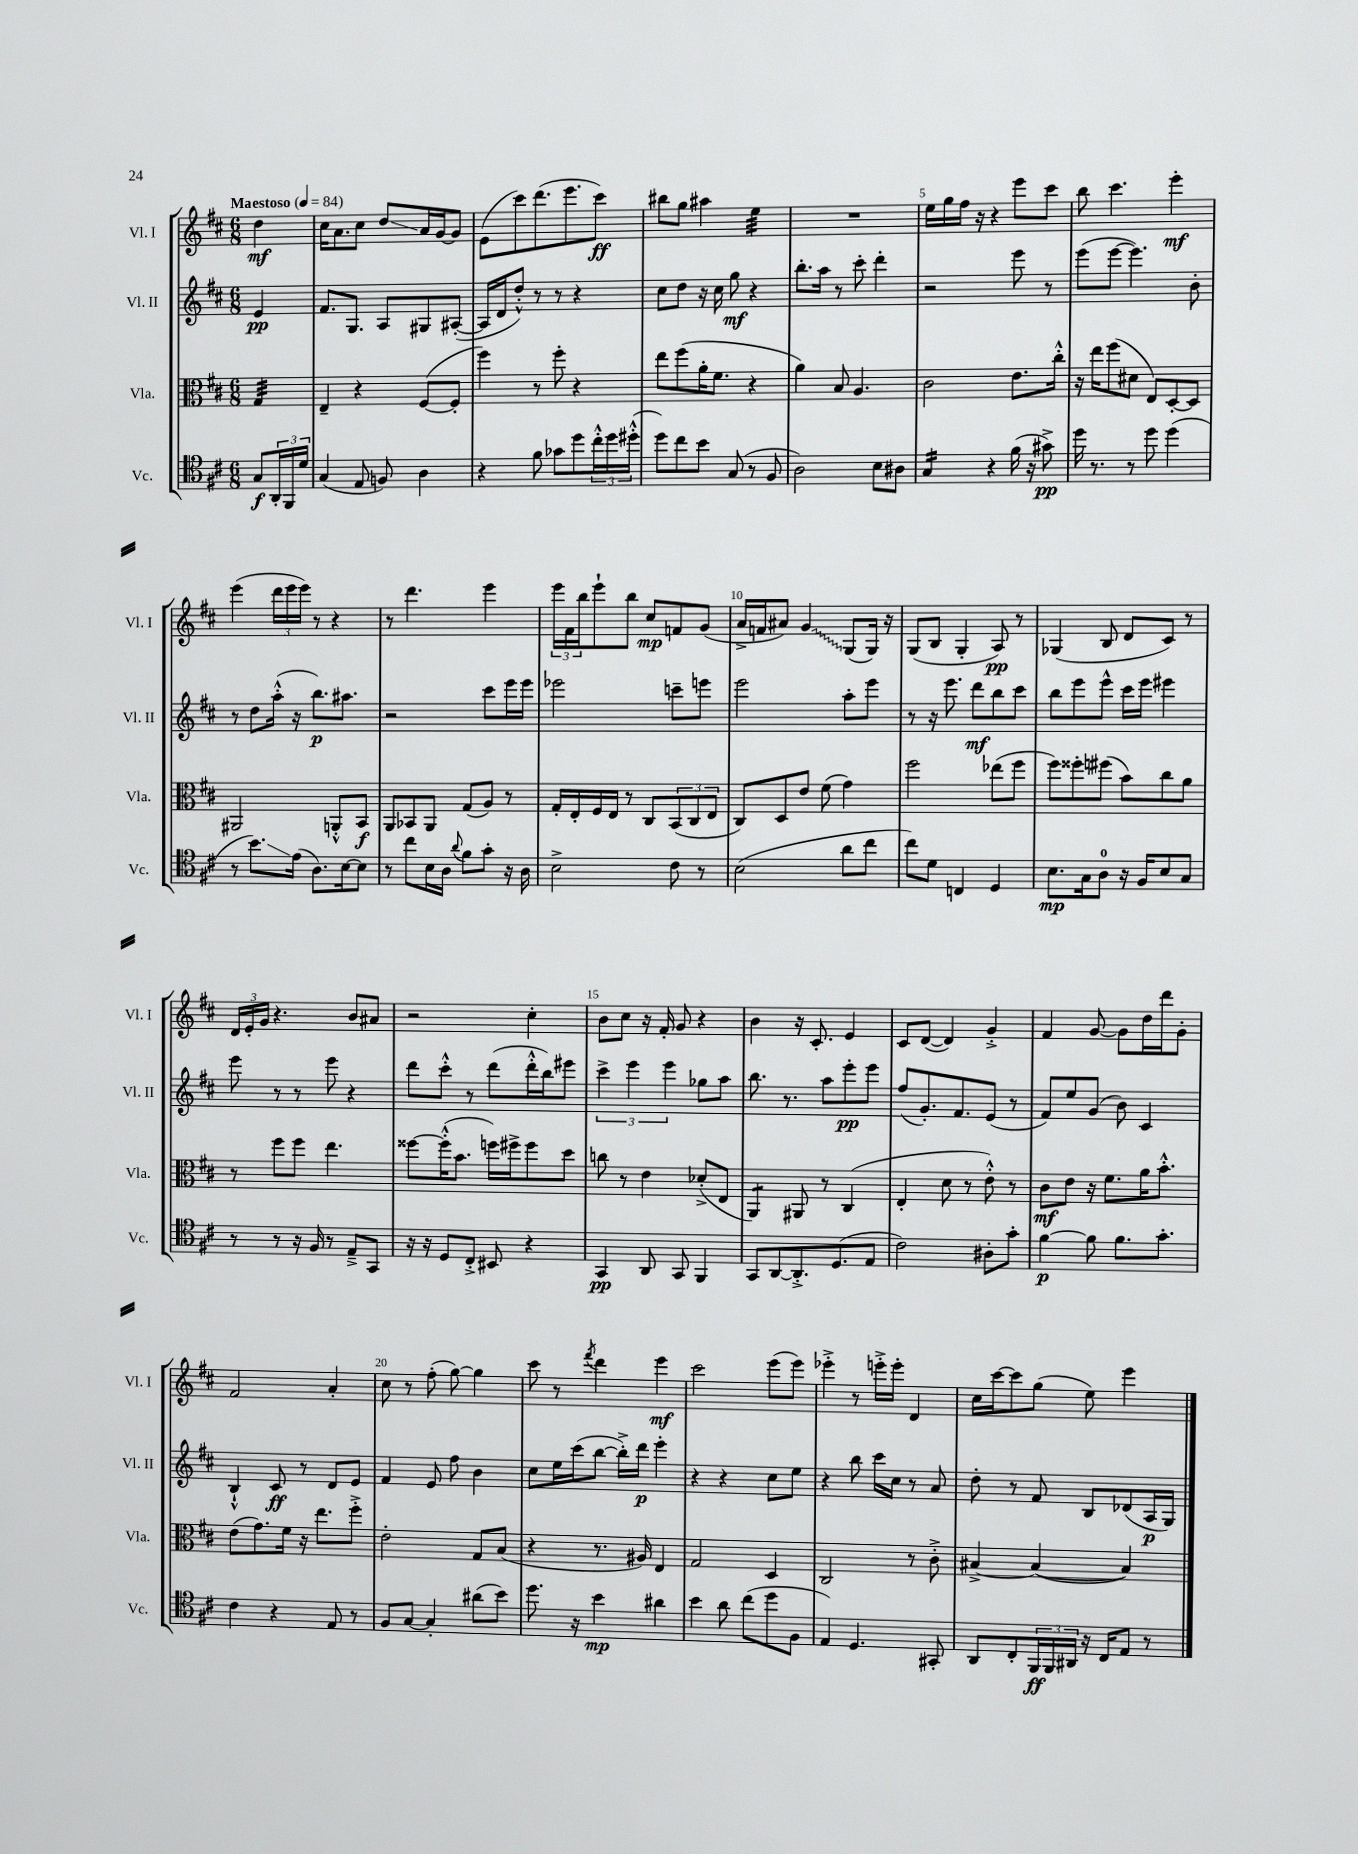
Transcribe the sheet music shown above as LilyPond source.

<<
\new StaffGroup <<
\new Staff = "s0" \with { instrumentName = "Vl. I" shortInstrumentName = "Vl. I" } {
    \clef treble \key d \major \numericTimeSignature \time 6/8 \partial 4 \tempo "Maestoso" 4 = 84
    d''4\mf |
    cis''16 a'8. cis''8 d''8\glissando a'16 g'16~ g'8 |
    e'8( cis'''8) d'''8.( e'''8. cis'''8\ff) |
    bis''8 g''8 ais''4 e''4:32 |
    R2. |
    e''16 g''16 fis''16 r16 r4 e'''8 cis'''8 |
    b''8 cis'''4. e'''4-.\mf |
    e'''4( \tuplet 3/2 { d'''16 e'''16 e'''16) } r8 r4 |
    r8 d'''4. e'''4 |
    \tuplet 3/2 { e'''16 fis'16 b''16 } e'''8-! b''8 cis''8\mp f'8 g'8( |
    a'16-> f'16 ais'8) \once \override Glissando.style = #'zigzag g'4\glissando g8( g16) r16 |
    g8( b8 g4-. a8\pp) r8 |
    ges4( b8 d'8 cis'8) r8 |
    \tuplet 3/2 { d'16 e'16-. g'16 } r4. b'8 ais'8 |
    r2 cis''4-. |
    b'8 cis''8 r16 fis'16-. g'8 r4 |
    b'4 r16 cis'8.-. e'4 |
    cis'8 d'8~( d'4) g'4-.-> |
    fis'4 g'8~ g'8 d''16 d'''16 g'8-. |
    fis'2 a'4-. |
    cis''8 r8 fis''8-.( g''8~) g''4 |
    cis'''8 r8 \acciaccatura { fis'''8 } d'''4 e'''4\mf |
    cis'''2 e'''8( e'''8) |
    ees'''4-.-> r8 e'''16-.-> e'''16-. d'4 |
    cis''16 cis'''16~ cis'''8 g''8( e''8) e'''4 \bar "|." |
}
\new Staff = "s1" \with { instrumentName = "Vl. II" shortInstrumentName = "Vl. II" } {
    \clef treble \key d \major \numericTimeSignature \time 6/8 \partial 4
    e'4\pp |
    fis'8. g8. a8 gis8 ais8~-.( |
    ais16 d'16 d''8-.-^) r8 r8 r4 |
    cis''8 d''8 r16 cis''16 g''8\mf r4 |
    b''8.-. a''16 r8 cis'''8-. d'''4-. |
    r2 e'''8 r8 |
    e'''8( e'''8~ e'''4.) b'8-. |
    r8 d''8 a''16-.-^( r16 b''8.\p) ais''8. |
    r2 cis'''8 e'''16 e'''16 |
    ees'''2 c'''8-- e'''8 |
    e'''2 a''8-. e'''8 |
    r8 r16 e'''8. d'''8\mf b''8 cis'''8 |
    b''8 e'''8 e'''8-^ cis'''16 e'''16 eis'''4 |
    e'''8 r8 r8 e'''8 r4 |
    d'''8 cis'''8-.-^ r8 d'''8( d'''16-.-^ b''16) eis'''8 |
    \tuplet 3/2 { cis'''4-> e'''4 e'''4 } ges''8 a''8 |
    b''8. r8. a''8 e'''8-.\pp e'''8 |
    fis''8( g'8.-.) fis'8. e'8( r8 |
    fis'8) e''8 g'8( b'8) cis'4 |
    b4-!-^ cis'8\ff r8 d'8 e'8 |
    fis'4 e'8 fis''8 b'4 |
    cis''8 e''16 cis'''16( b''8~ b''16-.->) d'''16\p e'''4-. |
    r4 r4 cis''8 e''8 |
    r4 b''8 cis'''16 cis''16 r8 a'8 |
    d''8-. r8 fis'8 b8 des'8( a16\p g16) \bar "|." |
}
\new Staff = "s2" \with { instrumentName = "Vla." shortInstrumentName = "Vla." } {
    \clef alto \key d \major \numericTimeSignature \time 6/8 \partial 4
    g4:32 |
    e4-- r4 fis8~( fis8-. |
    fis''4) r8 fis''8-. r4 |
    e''8 fis''8( a'16-. fis'8. r4 |
    a'4) b8 a4. |
    cis'2 e'8. cis''16-.-^ |
    r16 e''16 fis''8( dis'8 e8) d8~-. d8 |
    ais,2 a,8-.-^ b,8\f |
    a,8 bes,8 a,8 g8( a8) r8 |
    g16-. e16-. fis16 e16 r8 cis8 \tuplet 3/2 { b,8( cis8 e8 } |
    cis8) d8 e'8 fis'8( g'4) |
    fis''2 ees''8( fis''8 |
    fis''8) fisis''8-. fis''8( b'8) cis''8 a'8 |
    r8 fis''8 fis''8 e''4. |
    fisis''8~ fisis''16-.-^( b'8. f''16) fis''16-> fis''8 d''8 |
    c''8 r8 e'4 des'8-.->( e8 |
    a,4:8) ais,8 r8 cis4( |
    e4-. d'8 r8 e'8-.-^) r8 |
    cis'8\mf e'8 r16 fis'8. a'16 b'8.-.-^ |
    e'8( g'8.) fis'16 r16 e''8. fis''8-.-> |
    e'2-. g8 b8( |
    r4 r8. ais16) e4 |
    g2 d4 |
    cis2 r8 cis'8-.-> |
    bis4~-> bis4~( bis4) \bar "|." |
}
\new Staff = "s3" \with { instrumentName = "Vc." shortInstrumentName = "Vc." } {
    \clef tenor \key d \major \numericTimeSignature \time 6/8 \partial 4
    g8\f \tuplet 3/2 { a,16-. fis,16 d'16 } |
    g4( e8 f8) a4 |
    r4 fis'8 ges'8 d''8 \tuplet 3/2 { cis''16-.-^ d''16 dis''16-.-^( } |
    d''8) cis''8 b'8 g8( r8 fis8 |
    a2) b8 ais8 |
    g4:16 r4 fis'16( r16 gis'8->\pp) |
    d''16 r8. r8 d''8 d''4( |
    r8 b'8.\glissando) e'16( a8.) b16~ b8 |
    r8 cis''8 b16 a16 \appoggiatura { a'8 } fis'8 g'8-. r16 a16 |
    b2-> cis'8 r8 |
    b2( a'8 cis''8 |
    cis''8) d'8 c4 d4 |
    b8.\mp g16 a8-0 r16 fis16 b8 g8 |
    r8 r8 r16 fis16 r8 e8---> g,8 |
    r16 r16 d8 cis8-.-> bis,8 r4 |
    g,4\pp a,8 g,8 fis,4 |
    g,8 a,8~ a,8.-.-> d8.( e8 |
    cis'2) ais8-. g'8-. |
    fis'4~\p fis'8 fis'8. g'8.-. |
    cis'4 r4 e8 r8 |
    fis8 g8~ g4-. ais'8( b'8) |
    d''8. r16 b'4\mp ais'4 |
    b'4 a'8 cis''8( d''8 fis8 |
    e4) d4. gis,8-. |
    a,8 cis8-. \tuplet 3/2 { fis,16\ff fis,16 ais,16 } r16 cis16 e8 r8 \bar "|." |
}
>>
>>
\layout { \context { \Score \override BarNumber.break-visibility = ##(#f #t #t) barNumberVisibility = #(every-nth-bar-number-visible 5) } }
